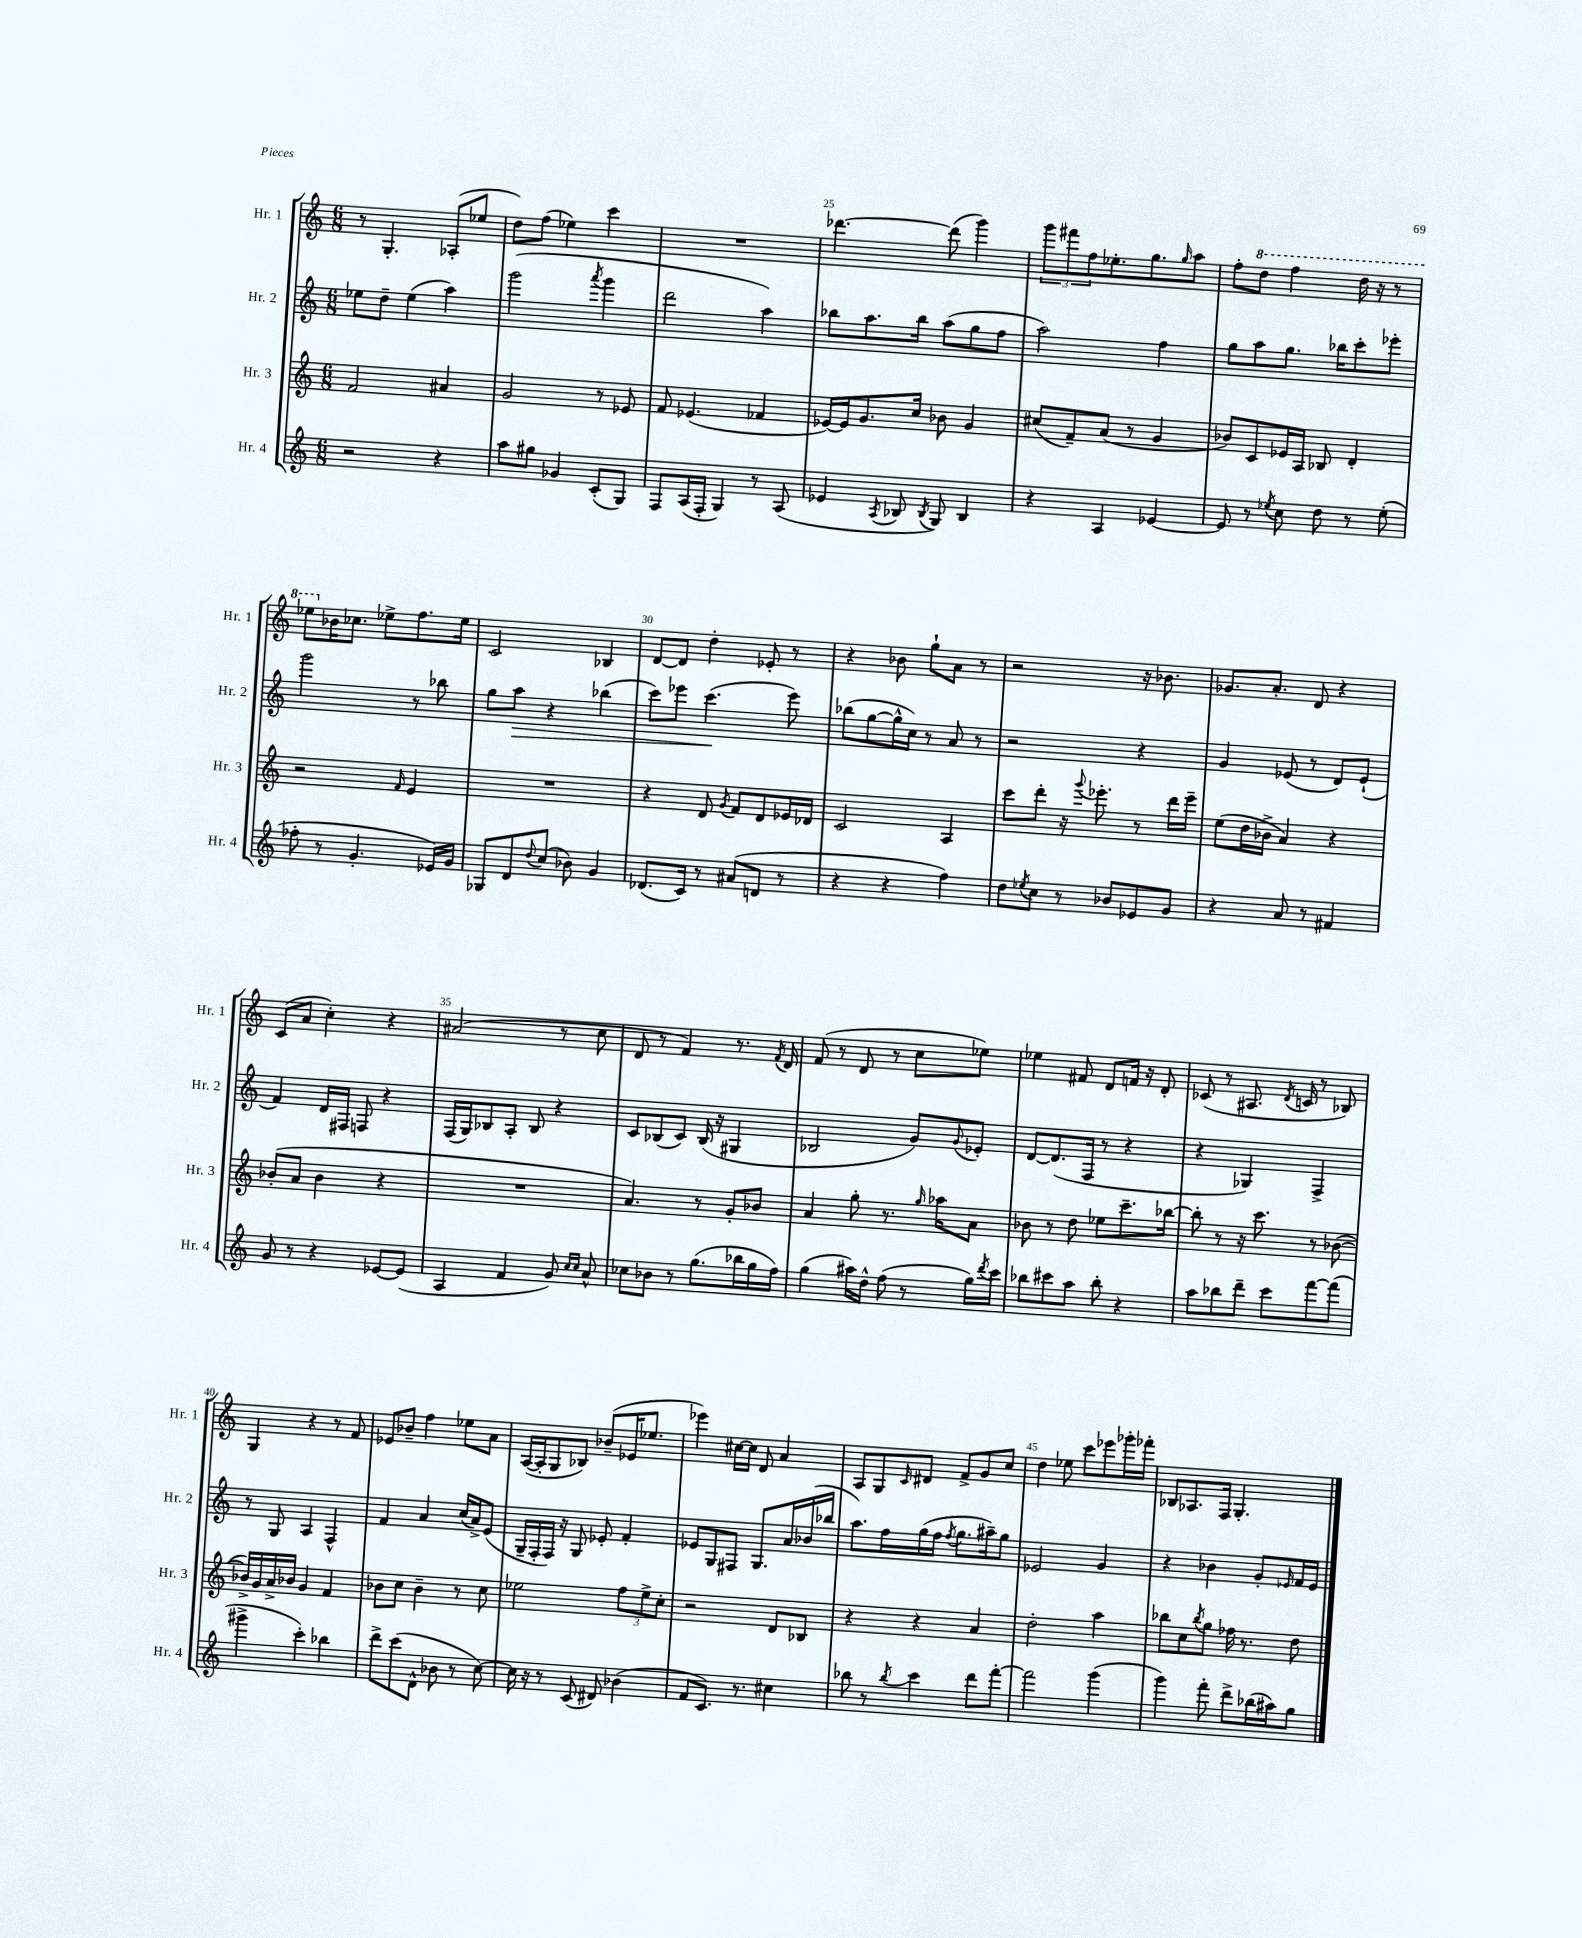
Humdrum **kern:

**kern	**kern	**kern	**dynam	**kern
*part4	*part3	*part2	*part2	*part1
*staff4	*staff3	*staff2	*staff2	*staff1
*I"Hr. 4	*I"Hr. 3	*I"Hr. 2	*	*I"Hr. 1
*I'Hr. 4	*I'Hr. 3	*I'Hr. 2	*	*I'Hr. 1
*clefG2	*clefG2	*clefG2	*	*clefG2
*k[]	*k[]	*k[]	*	*k[]
*M6/8	*M6/8	*M6/8	*	*M6/8
=22	=22	=22	=22	=22
2r	2f/	8ee-X\L	.	8r
.	.	8dd~\J	.	4.G'/
.	.	(4ee-\	.	.
4r	4a#X/	4aa\)	.	(8A-X'/L
.	.	.	.	8ee-X/J
=23	=23	=23	=23	=23
8aa\L	2g/	(2ggg\	.	8dd\L)
8gg#X\J	.	.	.	(8ff\J
4g-X/	.	.	.	4ee-X\)
.	.	8qaaa/	.	.
(8c'/L	8r	4ggg\	.	4ccc\
8G/J)	8e-X/	.	.	.
=24	=24	=24	=24	=24
8F/L	8f/	2ddd\	.	2.r
(16A/L	(4.e-X/	.	.	.
16F'/JJ	.	.	.	.
4G/)	.	.	.	.
8r	4f-X/	4aa\)	.	.
(8A/	.	.	.	.
=25	=25	=25	=25	=25
4e-X/	[16e-X/LL)	8bb-X\L	.	[4.ddd-X\
.	16e-/J]	.	.	.
.	8.g/	8.aa\	.	.
8qA/	.	.	.	.
8B-X/	.	.	.	.
.	16cc/Jk	16bb-\Jk	.	.
8qB-/	.	.	.	.
8G/)	8b-X\	(8aa\L	.	(8ddd-\]
4B-/	4g/	8gg\	.	4ggg\)
.	.	8ff\J	.	.
=26	=26	=26	=26	=26
4r	(8cc#X/L	2aa\)	.	12ggg\L
.	.	.	.	12fff#X\
.	8f~/)	.	.	.
.	.	.	.	12ff\
4A/	(8a/J	.	.	8.ee-X'\
.	8r	.	.	.
.	.	.	.	8.gg\
[4e-X/	4g/	4ff\	.	.
.	.	.	.	16qqgg/
.	.	.	.	8aa\J
=27	=27	=27	=27	=27
8e-/]	8b-X/L)	8gg\L	.	8ff'\L
*	*	*	*	*8va
8r	8c/	8aa\	.	8ddd\J
8qee-X/	.	.	.	.
8cc\	16e-X/L	8.gg\J	.	4fff\
.	16A/JJ	.	.	.
8dd\	8B-X/	.	.	.
.	.	16bb-X\KL	.	.
8r	4d'/	8ccc'\	.	16ddd\
.	.	.	.	16r
(8ee-'\	.	8eee-X'\J	.	8r
!!LO:LB:g=z
=28	=28	=28	=28	=28
8ff-X'\	2r	2ggg\	.	8eee-X\L
*	*	*	*	*X8va
8r	.	.	.	16b-X\K
.	.	.	.	8.cc-X\J
4.g'/	.	.	.	.
.	.	.	.	8ee-X^\L
.	16qqf/	.	.	.
.	4e/	8r	.	8.ff\
16e-X/LL)	.	8bb-X\	.	.
16g/JJ	.	.	.	16ee-\Jk
=29	=29	=29	=29	=29
8G-X/L	2.r	8gg\L	.	2c/
!	!	!	!LO:HP:b	!
8d/	.	8aa\J	>	.
8qqdd/	.	.	.	.
(8cc/J	.	4r	.	.
8b-X\)	.	.	.	.
4g/	.	(4bb-X\	.	4B-X/
=30	=30	=30	=30	=30
(8.d-X/L	4r	8ccc\L)	.	[8d/L
.	.	8eee-X\J	.	8d/J]
16c/Jk)	.	.	.	.
8r	8d/	(4.ccc\	.	4dd'\
.	8qg/	.	.	.
(8a#X/L	8f/L	.	.	.
8dn/J	8d/	.	.	8e-X'/
8r	16e-X/L	8eee-\)	]	8r
.	16d-X/JJ	.	.	.
=31	=31	=31	=31	=31
4r	2c/	(8bb-X\L	.	4r
.	.	[8gg\	.	.
4r	.	16gg^^\L]	.	8b-X\
.	.	16cc\JJ)	.	.
.	.	8r	.	8gg`\L
4ff\)	4A/	8a/	.	8a\J
.	.	8r	.	8r
=32	=32	=32	=32	=32
8dd\L	8ccc\L	2r	.	2r
8qee-X/	.	.	.	.
8cc\J	8ddd'\J	.	.	.
8r	16r	.	.	.
.	8qqggg/	.	.	.
.	8.eee-X'\	.	.	.
8b-X/L	.	.	.	.
8e-X/	8r	4r	.	16r
.	.	.	.	8.b-X\
8g/J	16ddd\LL	.	.	.
.	16eee-~\JJ	.	.	.
=33	=33	=33	=33	=33
4r	(8ee\L	4g/	.	8.g-X/L
.	16dd\L	.	.	.
.	16b-X^\JJ	.	.	8.a'/J
8a/	4a/)	(8e-X/	.	.
8r	.	8r	.	8d/
4f#X/	4r	8d/L)	.	4r
.	.	(8e-`/J	.	.
!!LO:LB:g=z
=34	=34	=34	=34	=34
8g/	(8b-X'/L	4f/)	.	(8c/L
8r	8a/J	.	.	8a/J
4r	4b-\	16d/LL	.	4cc'\)
.	.	16F#X/JJ	.	.
.	.	8Fn/	.	.
[8e-X/L	4r	4r	.	4r
(8e-/J]	.	.	.	.
=35	=35	=35	=35	=35
4A/	2.r	(16F/LL	.	(2a#X/
.	.	16G/J)	.	.
.	.	8B-X/	.	.
4f/	.	8A'/J	.	.
.	.	8B-/	.	.
8g/)	.	4r	.	8r
16qqcc/LL	.	.	.	.
16qqcc/JJ	.	.	.	.
8a^^/	.	.	.	8cc\
=36	=36	=36	=36	=36
8cc-X\L	4.a/)	8c/L	.	8d/
8b-X\J	.	(8B-X/	.	8r
8r	.	8c/J)	.	4f/)
(8.gg\L	8r	(16B-/	.	.
.	.	16r	.	.
.	8g'/L	4G#X/	.	8.r
16bb-X\L	.	.	.	.
16gg\	8b-X/J	.	.	.
.	.	.	.	8qf/
16ff\JJ)	.	.	.	16d/
=37	=37	=37	=37	=37
(4gg\	4a/	2B-X/	.	(8f/
.	.	.	.	8r
16aa#X\LL)	8gg'\	.	.	8d/
16dd^^\JJ	.	.	.	.
(8ff\	8.r	.	.	8r
8r	.	8g/L)	.	8cc\L
.	16qqgg/	.	.	.
.	16aa-X\KL	.	.	.
.	.	8qqg/	.	.
16gg\LL)	8a\J	8e-X'/J	.	8ee-X\J)
8qddd/	.	.	.	.
16ccc\JJ	.	.	.	.
=38	=38	=38	=38	=38
8bb-X\L	8b-X\	[8d/L	.	4ee-X\
8ccc#X\	8r	(8.d/]	.	.
8aa\J	8dd\	.	.	8f#X/
.	.	16F/Jk	.	.
8bb-'\	8ee-X\L	8r	.	8d/L
4r	8.ccc~\	4r	.	16fn/Jk
.	.	.	.	16r
.	.	.	.	8d'/
.	[16bb-X\Jk	.	.	.
=39	=39	=39	=39	=39
8aa\L	8bb-'\]	4r	.	(8c-X/
8bb-X\	8r	.	.	8r
8ddd~\J	16r	4G-X/)	.	8.A#X/
.	8.ccc\	.	.	.
8ccc\L	.	.	.	.
.	.	.	.	8qd/
.	.	.	.	16cn/
[8fff\	8r	4F^/	.	8r
(8fff\J]	([8b-X\	.	.	8B-X/)
!!LO:LB:g=z
=40	=40	=40	=40	=40
4ggg#X^\	16b-X^/LL])	8r	.	4G/
.	16g/	.	.	.
.	16a^/	8G/	.	.
.	16b-X/JJ	.	.	.
4ccc'\)	4g/	4A/	.	4r
4bb-X\	4f/	4F^^/	.	8r
.	.	.	.	8f/
=41	=41	=41	=41	=41
8ddd^\L	8b-X\L	4f/	.	8e-X/L
(8ccc\	8cc\J	.	.	8b-X~/J
8d^^\J	4b-~\	4a/	.	4ff\
8b-X\	.	.	.	.
8r	8r	(16cc/LL	.	8ee-X\L
.	.	16a^/J)	.	.
[8cc\)	8cc\	(8e/J	.	8a\J
=42	=42	=42	=42	=42
16cc\]	2ee-X\	16G~/LL	.	([16A/LL
16r	.	16F'/	.	16A'/J]
8r	.	16F/JJ)	.	8G/
.	.	16r	.	.
(8c/	.	8G/	.	8B-X/J)
8d#X/)	.	8e-X'/	.	(8b-X~/L
(4b-X\	12ff\L	4f'/	.	16e-X/K
.	.	.	.	8.ee-X/J
.	12ee-^\	.	.	.
.	12cc'\J	.	.	.
=43	=43	=43	=43	=43
8f/L	2r	8e-X/L	.	4eee-X\)
8.c/J)	.	8G/	.	.
.	.	8F#X/J	.	[16cc#X\LL
8.r	.	.	.	16cc#\JJ]
.	.	8.G/L	.	8d/
4cc#X\	8d/L	.	.	4a/
.	.	16a/L	.	.
.	8B-X/J	(16b-X/	.	.
.	.	16bb-X/JJ	.	.
=44	=44	=44	=44	=44
8bb-X\	4r	8.aa\L)	.	8A/L
8r	.	.	.	8G/
.	.	16ff\L	.	.
8qbb-/	.	.	.	16qqc/
4ccc\	4r	(16gg\	.	8d#X/J
.	.	16ff\JJ	.	.
.	.	8qff/	.	.
.	.	8.gg\L	.	8f^/L
8ddd\L	4a/	.	.	8g/
.	.	16aa#X~\k)	.	.
[8fff'\J	.	8gg\J	.	8cc/J
=45	=45	=45	=45	=45
2fff\]	2dd'\	2e-X/	.	4dd\
.	.	.	.	8ee-X\
.	.	.	.	8ccc\L
(4ggg\	4aa\	4g/	.	8eee-X\
.	.	.	.	16ggg-X'\L
.	.	.	.	16fff-X'\JJ
=46	=46	=46	=46	=46
4ggg\)	8bb-X\L	4r	.	8B-X/L
.	8cc\	.	.	8.A-X/
.	8qbb-/	.	.	.
8fff'\	8gg\J	4b-X\	.	.
.	.	.	.	16F/Jk
8ddd^\L	16ff-X\	.	.	4.G'/
.	8.r	.	.	.
(16bb-X\L	.	8g'/L	.	.
16aa#X\J)	.	.	.	.
.	.	16qqe-X/	.	.
8gg\J	8dd\	16f/L	.	.
.	.	16e-/JJ	.	.
==	==	==	==	==
*-	*-	*-	*-	*-
